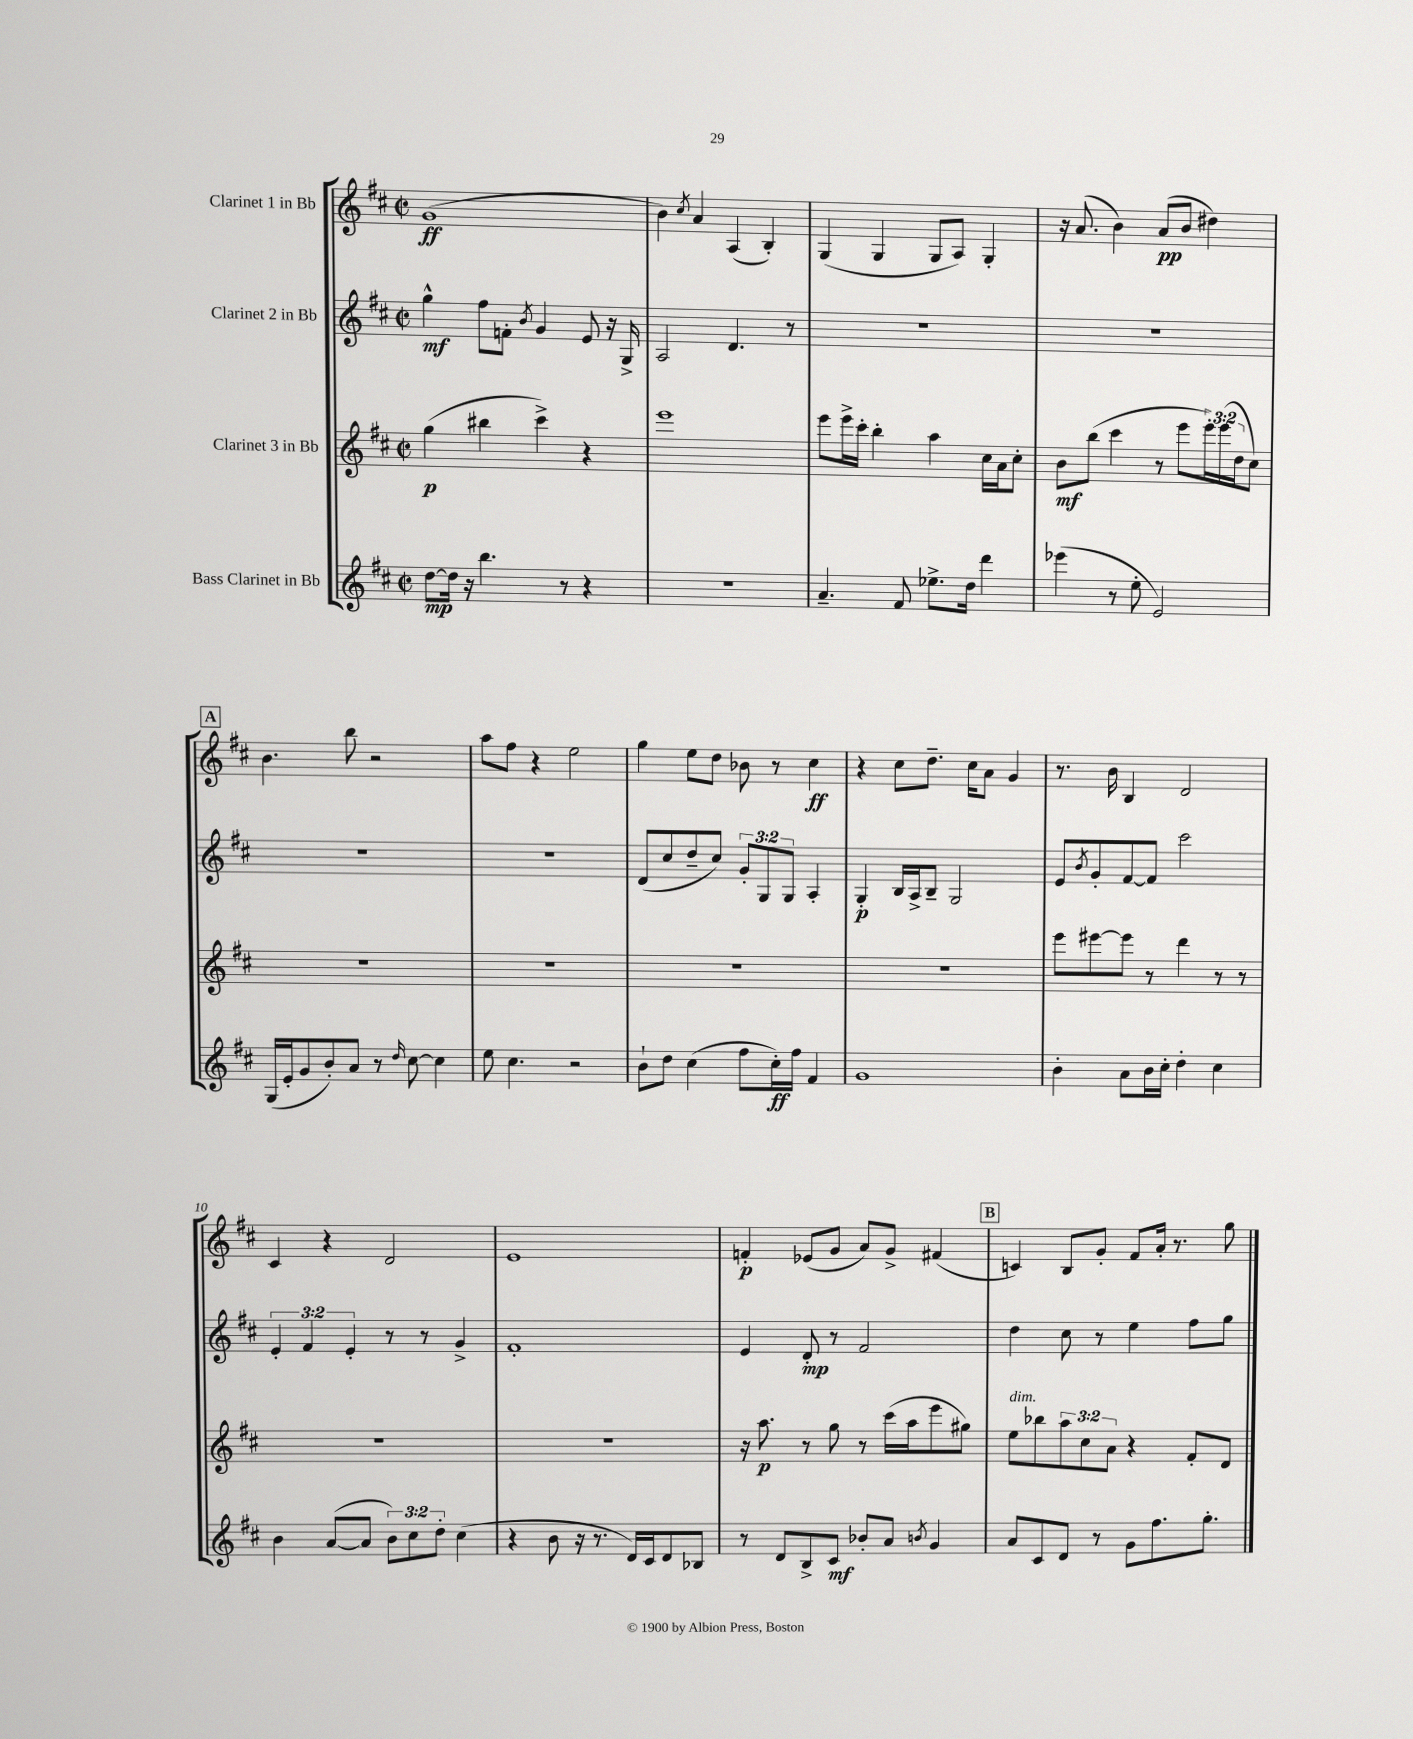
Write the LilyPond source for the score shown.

<<
\new StaffGroup <<
\new Staff = "s0" \with { instrumentName = "Clarinet 1 in Bb" } {
    \clef treble \key d \major \defaultTimeSignature \time 2/2
    g'1\ff( |
    b'4) \acciaccatura { cis''8 } a'4 a4( b4-.) |
    g4( g4 g8 a8) g4-. |
    r16 a'8.( b'4) a'8\pp( b'8 dis''4) |
    \mark \markup { \box "A" } b'4. b''8 r2 |
    a''8 fis''8 r4 e''2 |
    g''4 e''8 d''8 bes'8 r8 cis''4\ff |
    r4 cis''8 d''8.-- cis''16 a'8 g'4 |
    r8. b'16 b4 d'2 |
    cis'4 r4 d'2 |
    e'1 |
    f'4-.\p ees'8( g'8 a'8) g'8-> fis'4( |
    \mark \markup { \box "B" } c'4) b8 g'8-. fis'8 a'16-. r8. g''8 \bar "|." |
}
\new Staff = "s1" \with { instrumentName = "Clarinet 2 in Bb" } {
    \clef treble \key d \major \defaultTimeSignature \time 2/2 \override Staff.TupletNumber.text = #tuplet-number::calc-fraction-text
    g''4-^\mf fis''8 f'8-. \acciaccatura { b'8 } g'4 e'8 r16 g16-> |
    a2 d'4. r8 |
    R1 |
    R1 |
    \mark \markup { \box "A" } R1 |
    R1 |
    d'8( cis''8 d''8-- cis''8) \tuplet 3/2 { g'8-. g8 g8 } a4-. |
    g4-.\p b16 a16-> b8-- g2 |
    e'8 \acciaccatura { b'8 } g'8-. fis'8~ fis'8 cis'''2 |
    \tuplet 3/2 { e'4-. fis'4 e'4-. } r8 r8 g'4-> |
    fis'1-. |
    e'4 d'8-.\mp r8 fis'2 |
    \mark \markup { \box "B" } d''4 cis''8 r8 e''4 fis''8 g''8 \bar "|." |
}
\new Staff = "s2" \with { instrumentName = "Clarinet 3 in Bb" } {
    \clef treble \key d \major \defaultTimeSignature \time 2/2 \override Staff.TupletNumber.text = #tuplet-number::calc-fraction-text
    g''4\p( bis''4 cis'''4->) r4 |
    e'''1 |
    e'''8 e'''16-> cis'''16-. b''4-. a''4 cis''16 a'16 cis''8-. |
    b'8\mf b''8( cis'''4 r8 e'''8 \tuplet 3/2 { e'''16-.) e'''16( d''16 } cis''8) |
    \mark \markup { \box "A" } R1 |
    R1 |
    R1 |
    R1 |
    e'''8 eis'''8~ eis'''8 r8 d'''4 r8 r8 |
    R1 |
    R1 |
    r16 a''8.\p r8 g''8 r8 cis'''16( a''16 e'''8 gis''8) |
    \mark \markup { \box "B" } e''8^\markup { \italic "dim." } bes''8 \tuplet 3/2 { a''8 cis''8 a'8 } r4 fis'8-. d'8 \bar "|." |
}
\new Staff = "s3" \with { instrumentName = "Bass Clarinet in Bb" } {
    \clef treble \key d \major \defaultTimeSignature \time 2/2 \override Staff.TupletNumber.text = #tuplet-number::calc-fraction-text
    d''8~\mp d''16 r16 b''4. r8 r4 |
    r1 |
    a'4.-- fis'8 ees''8.-> d''16 d'''4 |
    ees'''4( r8 e''8-. e'2) |
    \mark \markup { \box "A" } g16( e'16-. g'8 b'8-.) a'8 r8 \grace { d''16 } cis''8~ cis''4 |
    e''8 cis''4. r2 |
    b'8-! d''8 cis''4( fis''8 cis''16-.\ff) fis''16 fis'4 |
    g'1 |
    b'4-. a'8 b'16 cis''16-. d''4-. cis''4 |
    b'4 a'8~( a'8 \tuplet 3/2 { b'8) cis''8 d''8-. } cis''4( |
    r4 b'8 r16 r8. d'16) cis'16 d'8 bes8 |
    r8 d'8 b8-> cis'8\mf bes'8-. a'8 \acciaccatura { b'8 } g'4 |
    \mark \markup { \box "B" } a'8 cis'8 d'8 r8 g'8 fis''8. g''8.-. \bar "|." |
}
>>
>>
